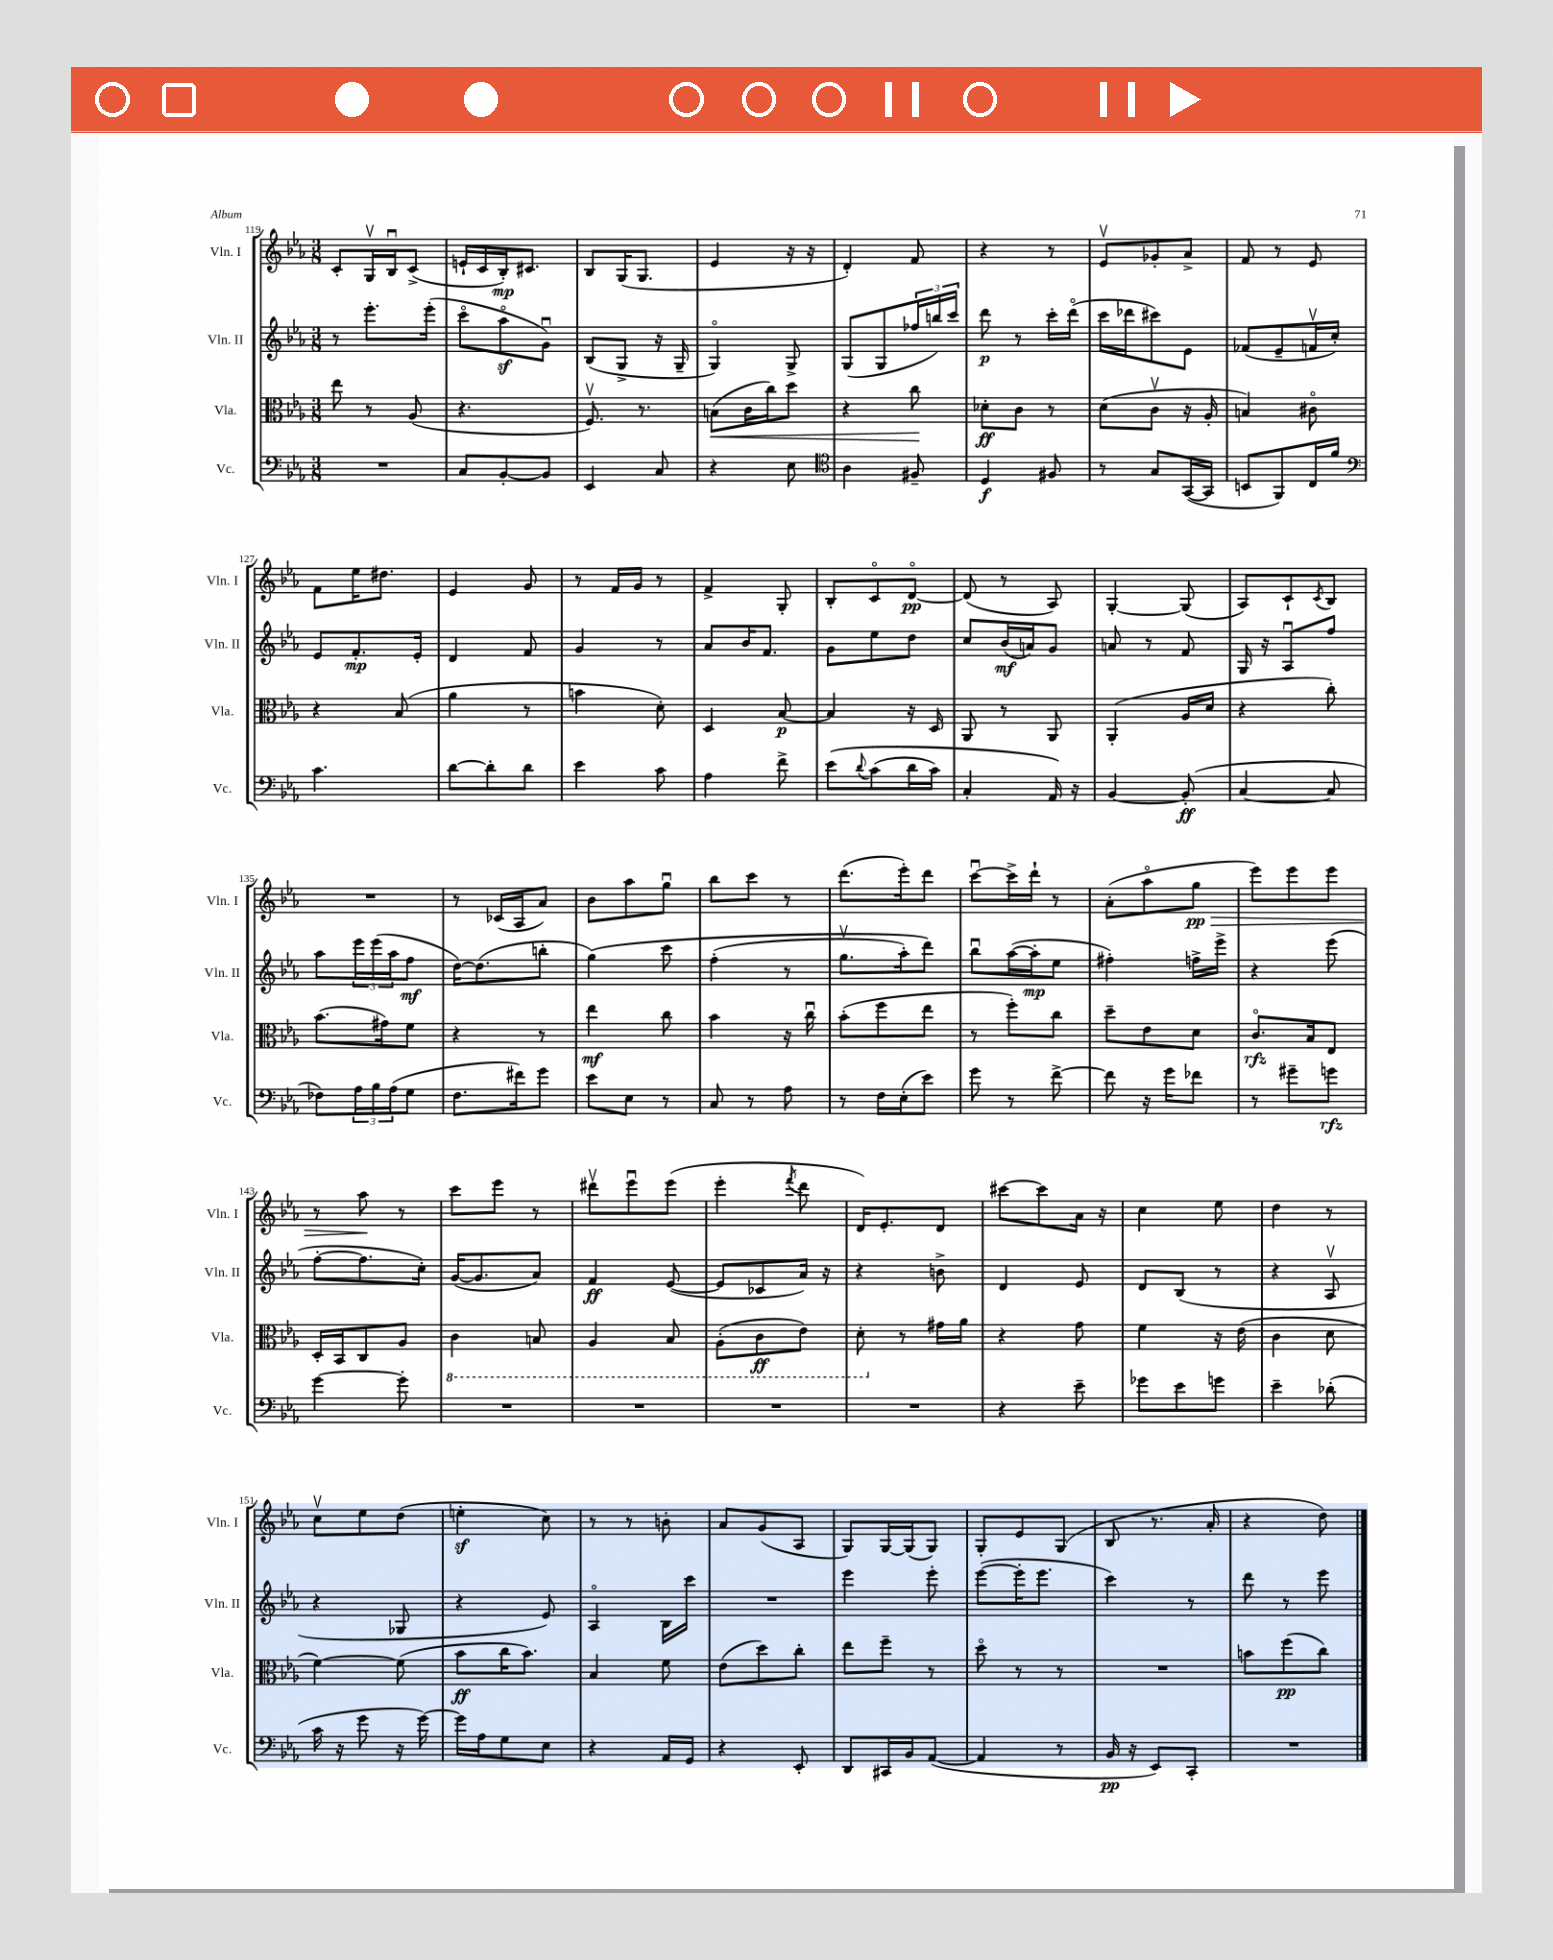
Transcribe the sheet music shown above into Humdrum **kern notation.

**kern	**kern	**kern	**kern
*staff4	*staff3	*staff2	*staff1
*clefF4	*clefC3	*clefG2	*clefG2
*k[b-e-a-]	*k[b-e-a-]	*k[b-e-a-]	*k[b-e-a-]
*M3/8	*M3/8	*M3/8	*M3/8
4.r	8ee-	8r	8c'
.	8r	8.eee-'	16Gv
.	.	.	16B-u
.	(8A-	.	(8c^
.	.	(16eee-'	.
=	=	=	=
8C	4.r	8ccco	16e`
.	.	.	16c
[8BB-'	.	8aa-o	16B-')
.	.	.	8.c#
8BB-]	.	8gu)	.
=	=	=	=
4EE-	8.Fv)	(8B-	8B-
.	.	8G^	(16G
.	8.r	.	8.G
8C	.	16r	.
.	.	16G~	.
=	=	=	=
4r	(8B	4Go)	4e-
.	16c	.	.
.	16cc)	.	.
8E-	8dd	8G^	16r
.	.	.	16r
=	=	=	=
*clefC4	*	*	*
4A-	4r	(8G	4d')
.	.	8G	.
8F#~	8cc	24ff-	8f
.	.	24bb)	.
.	.	24ccc	.
=	=	=	=
4D	8d-'	8ddd	4r
.	8c	8r	.
8F#	8r	16ccc'	8r
.	.	(16dddo	.
=	=	=	=
8r	(8d	16ccc	8e-v
.	.	16ddd-	.
8G	8cv	8ccc#)	8g-'
([16GG	16r	8e-	8a-^
16GG]	16A-'	.	.
=	=	=	=
8BB	4B)	(8f-	8f
8FF)	.	8e-~	8r
16C	8c#o	16fv	8e-
16f	.	16cc')	.
=	=	=	=
*clefF4	*	*	*
4.c	4r	8e-	8f
.	.	8.f'	16ee-
.	.	.	8.dd#
.	(8B-	.	.
.	.	16e-'	.
=	=	=	=
[8d	4a-	4d	4e-
8d']	.	.	.
8d	8r	8f	8g
=	=	=	=
4e-	4b	4g	8r
.	.	.	16f
.	.	.	16g
8c	8d')	8r	8r
=	=	=	=
4A-	4D	8a-	4f^
.	.	16b-	.
.	.	8.f	.
8f^	[8B-	.	8G'
=	=	=	=
&(8e-	4B-]	8g	8B-'
8qqd	.	.	.
(8c	.	8ee-	8co
16d	16r	8dd	[8do
16c)	16D	.	.
=	=	=	=
4C'	8AA-	8cc	(8d]
.	8r	(16b-	8r
.	.	16a)	.
16AA-&)	8AA-	8g	8A-)
16r	.	.	.
=	=	=	=
[4BB-	(4AA-'	8a	[4G'
.	.	8r	.
(8BB-']	16A-	8f	(8G]
.	16d	.	.
=	=	=	=
[4C	4r	16G	8A-)
.	.	16r	.
.	.	8A-u	8c`
.	.	.	8qc
8C]	8cc')	8ff	8B-
=	=	=	=
8F-)	(8.b-	8aa-	4.r
24A-	.	24eee-	.
24B-	.	(24eee-	.
.	16g#)	.	.
(24A-	.	24aa-	.
8G	8f	8ff	.
=	=	=	=
8.F	4r	[16dd)	8r
.	.	(8.dd]	.
.	.	.	(16c-
16f#)	.	.	16A-
8g	8r	8bb'	8a-)
=	=	=	=
8e-	4ee-	&(4gg)	8b-
8E-	.	.	8aa-
8r	8cc	8ccc	8ggu
=	=	=	=
8C	4b-	(4ff'	8bb-
8r	.	.	8ccc
8A-	16r	8r	8r
.	16ccu	.	.
=	=	=	=
8r	(8b-'	8.ggv	(8.ddd
16F	8ff	.	.
(16E-'	.	16aa-')	16eee-')
8e-)	8ee-	8ddd&)	8ddd
=	=	=	=
8g	8r	8bb-u	[8cccu
8r	8ff')	([16aa-	16ccc^]
.	.	16aa-']	16ddd`
[8f^	8cc	8ee-	8r
=	=	=	=
8f]	8dd~	4ff#')	(8a-'
16r	8e-	.	8aa-o
16g	.	.	.
8f-	8d	16ff^	8gg
.	.	16eee-^	.
=	=	=	=
8r	8.co	4r	8eee-)
8g#~	.	.	8eee-
.	16B-	.	.
8g	8E-	(8eee-	8eee-
=	=	=	=
[4g	16D'	[8ff'	8r
.	16BB-	.	.
.	8C	8.ff]	8aa-
8g']	8A-	.	8r
.	.	16cc')	.
=	=	=	=
4.r	4C	([16g	8ccc
.	.	8.g]	.
.	.	.	8eee-
.	8BB	8a-)	8r
=	=	=	=
4.r	4AA-	4f	8ddd#v
.	.	.	8eee-u
.	8BB-	([8e-	(8eee-
=	=	=	=
4.r	(8AA-'	8e-]	4eee-'
.	8C	8c-	.
.	.	.	8qfff
.	8E-)	16a-)	8ddd
.	.	16r	.
=	=	=	=
4.r	8D'	4r	16d)
.	.	.	8.e-'
.	8r	.	.
.	16g#	8b^	8d
.	16a-	.	.
=	=	=	=
4r	4r	4d	[8ccc#
.	.	.	8ccc#]
8e-~	8g	8e-	16a-
.	.	.	16r
=	=	=	=
8g-	4f	8d	4cc
8e-	.	(8B-	.
8g	16r	8r	8ee-
.	(16e-	.	.
=	=	=	=
4e-~	4c	4r	4dd
(8d-'	8d	8A-v	8r
=	=	=	=
16c	[4f)	4r	8ccv
16r	.	.	.
8g	.	.	8ee-
16r	(8f]	8G-	(8dd
[16g)	.	.	.
=	=	=	=
16g]	8b-	4r	4ee'
16A-	.	.	.
8G	16cc	.	.
.	8.b-)	.	.
8E-	.	8e-)	8cc)
=	=	=	=
4r	4B-	4A-o	8r
.	.	.	8r
16AA-	8f	16B-	8b'
16GG	.	16ccc	.
=	=	=	=
4r	(8e-	4.r	8a-
.	8dd)	.	(8g
8EE-'	8cc'	.	8A-
=	=	=	=
8DD	8ee-	4eee-	8G)
16CC#	8ff~	.	[16G
16BB-	.	.	(16G]
([8AA-	8r	8eee-'	8G)
=	=	=	=
4AA-]	8ddo	([8eee-	8G'
.	8r	16eee-']	8e-
.	.	8.eee-	.
8r	8r	.	(8G
=	=	=	=
16BB-	4.r	4ccc)	8B-
16r	.	.	.
8EE-)	.	.	8.r
8CC'	.	8r	.
.	.	.	16a-'
=	=	=	=
4.r	8b	8ddd	4r
.	(8ff	8r	.
.	8cc)	8eee-	8dd)
==	==	==	==
*-	*-	*-	*-
